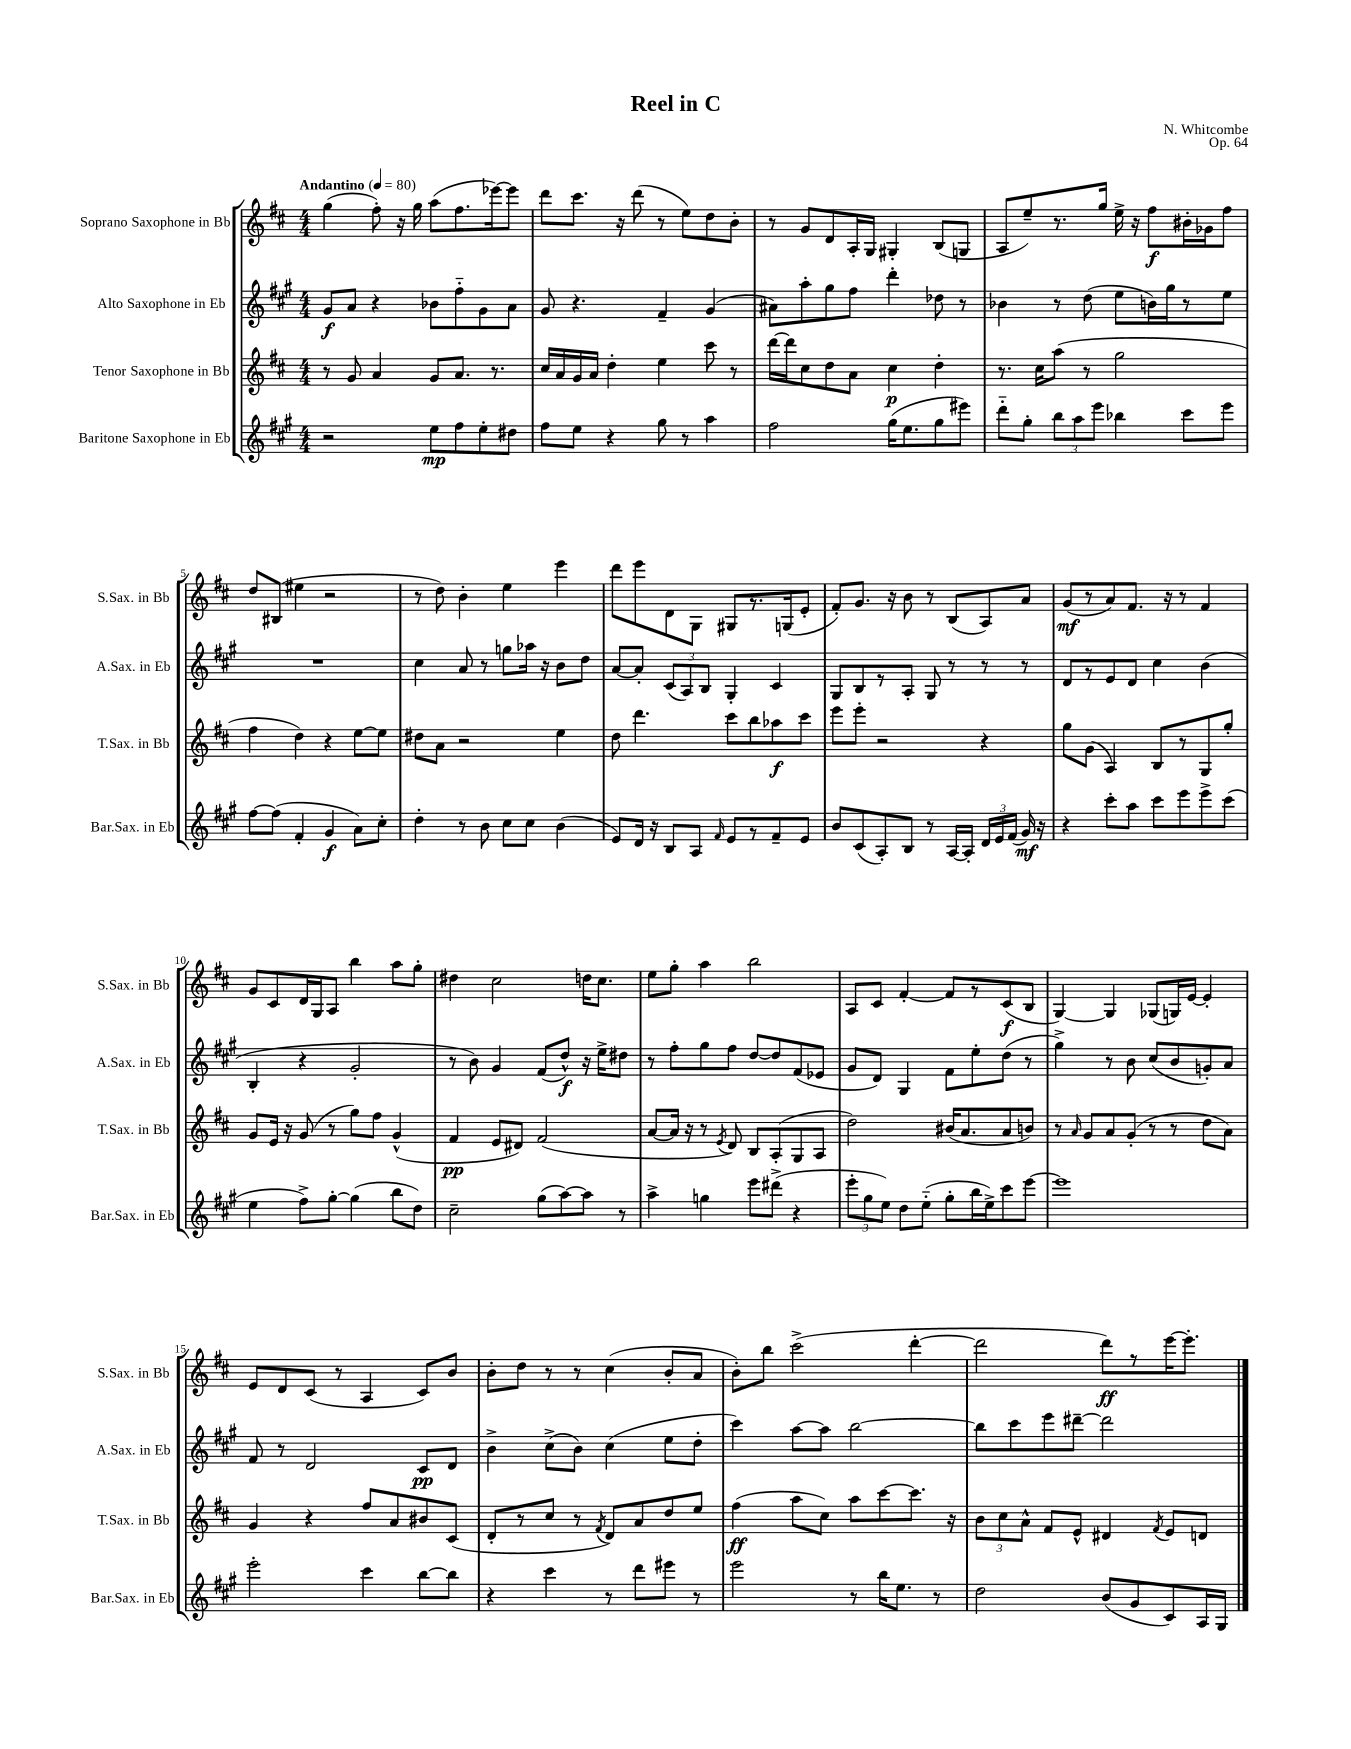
\header { title = "Reel in C" composer = "N. Whitcombe" opus = "Op. 64" }
<<
\new StaffGroup <<
\new Staff = "s0" \with { instrumentName = "Soprano Saxophone in Bb" shortInstrumentName = "S.Sax. in Bb" } {
    \clef treble \key d \major \numericTimeSignature \time 4/4 \tempo "Andantino" 4 = 80
    \autoBeamOff g''4( fis''8-.) r16 g''16 a''8[( fis''8. ees'''16~) ees'''8] |
    d'''8[ cis'''8.] r16 d'''8( r8 e''8[) d''8 b'8]-. |
    r8 g'8[ d'8 a16-. g16] gis4-. b8[( g8] |
    a8[ e''8--) r8. g''16] e''16-> r16 fis''8[\f bis'16-. ges'16 fis''8] |
    d''8[ bis8]( eis''4 r2 |
    r8 d''8) b'4-. e''4 e'''4 |
    d'''8[ e'''8 d'8 g8] gis8[ r8. g16( e'8]-. |
    fis'8[-.) g'8.] r16 b'8 r8 b8[( a8) a'8] |
    g'8[\mf( r8 a'8) fis'8.] r16 r8 fis'4 |
    g'8[ cis'8 d'16 g16 a8] b''4 a''8[ g''8]-. |
    dis''4 cis''2 d''16[ cis''8.] |
    e''8[ g''8]-. a''4 b''2 |
    a8[ cis'8] fis'4~-. fis'8[ r8 cis'8\f( b8] |
    g4~) g4 ges8[( g16) e'16]~ e'4-. |
    e'8[ d'8 cis'8]( r8 a4 cis'8[) b'8] |
    b'8[-. d''8] r8 r8 cis''4( b'8[-. a'8] |
    b'8[-.) b''8] cis'''2->( d'''4~-. |
    d'''2 d'''8[\ff) r8 e'''16~ e'''8.]-. \bar "|." |
}
\new Staff = "s1" \with { instrumentName = "Alto Saxophone in Eb" shortInstrumentName = "A.Sax. in Eb" } {
    \clef treble \key a \major \numericTimeSignature \time 4/4
    \autoBeamOff gis'8[\f a'8] r4 bes'8[ fis''8-_ gis'8 a'8] |
    gis'8 r4. fis'4-- gis'4( |
    ais'8[) a''8-. gis''8 fis''8] d'''4-. des''8 r8 |
    bes'4 r8 d''8( e''8[ b'16) gis''16 r8 e''8] |
    R1 |
    cis''4 a'8 r8 g''8[ aes''16] r16 b'8[ d''8] |
    a'8[~ a'8]-. \tuplet 3/2 { cis'8[( a8) b8] } gis4-. cis'4 |
    gis8[ b8 r8 a8]-. gis8 r8 r8 r8 |
    d'8[ r8 e'8 d'8] cis''4 b'4( |
    b4-. r4 gis'2-. |
    r8 b'8) gis'4 fis'8[( d''8]-^\f) r16 e''16[-> dis''8] |
    r8 fis''8[-. gis''8 fis''8] d''8[~ d''8 fis'8( ees'8] |
    gis'8[ d'8]) gis4 fis'8[ e''8-. d''8]( r8 |
    gis''4->) r8 b'8 cis''8[( b'8 g'8-.) a'8] |
    fis'8 r8 d'2 cis'8[\pp d'8] |
    b'4-> cis''8[->( b'8]) cis''4( e''8[ d''8]-. |
    cis'''4) a''8[~ a''8] b''2~ |
    b''8[ cis'''8 e'''8 dis'''8]~-- dis'''2 \bar "|." |
}
\new Staff = "s2" \with { instrumentName = "Tenor Saxophone in Bb" shortInstrumentName = "T.Sax. in Bb" } {
    \clef treble \key d \major \numericTimeSignature \time 4/4
    \autoBeamOff r8 g'8 a'4 g'8[ a'8.] r8. |
    cis''16[ a'16 g'16 a'16] d''4-. e''4 cis'''8 r8 |
    d'''16[~ d'''16 cis''8 d''8 a'8] cis''4\p d''4-. |
    r8. cis''16[ a''8]( r8 g''2 |
    fis''4 d''4) r4 e''8[~ e''8] |
    dis''8[ a'8] r2 e''4 |
    d''8 d'''4. cis'''8[ b''8 aes''8\f cis'''8] |
    e'''8[ e'''8]-. r2 r4 |
    g''8[ g'8]( a4) b8[ r8 g8 g''8]-. |
    g'8[ e'16] r16 g'8( r8 g''8[) fis''8] g'4-^( |
    fis'4\pp e'8[ dis'8]) fis'2( |
    a'8[~ a'16] r16 r8 \acciaccatura { e'8 } d'8) b8[ a8-.( g8 a8] |
    d''2) bis'16[( a'8. a'8 b'8]) |
    r8 \grace { a'16 } g'8[ a'8 g'8]-.( r8 r8 d''8[ a'8]) |
    g'4 r4 fis''8[ a'8 bis'8 cis'8]( |
    d'8[-. r8 cis''8] r8 \acciaccatura { fis'8 } d'8[) a'8 d''8 e''8] |
    fis''4\ff( a''8[ cis''8]) a''8[ cis'''8~ cis'''8.] r16 |
    \tuplet 3/2 { b'8[ cis''8 a'8]-^ } fis'8[ e'8]-^ dis'4 \acciaccatura { fis'8 } e'8[ d'8] \bar "|." |
}
\new Staff = "s3" \with { instrumentName = "Baritone Saxophone in Eb" shortInstrumentName = "Bar.Sax. in Eb" } {
    \clef treble \key a \major \numericTimeSignature \time 4/4
    \autoBeamOff r2 e''8[\mp fis''8 e''8-. dis''8] |
    fis''8[ e''8] r4 gis''8 r8 a''4 |
    fis''2 gis''16[( e''8. gis''8 eis'''8]) |
    d'''8[-_ gis''8]-. \tuplet 3/2 { b''8[ a''8 e'''8] } bes''4 cis'''8[ e'''8] |
    fis''8[~ fis''8]( fis'4-. gis'4\f a'8[) cis''8]-. |
    d''4-. r8 b'8 cis''8[ cis''8] b'4( |
    e'8[) d'16] r16 b8[ a8] \grace { fis'16 } e'8[ r8 fis'8-- e'8] |
    b'8[ cis'8( a8-.) b8] r8 a16[~ a16]-. \tuplet 3/2 { d'16[ e'16 fis'16]( } gis'16\mf) r16 |
    r4 cis'''8[-. a''8] cis'''8[ e'''8 e'''8-> cis'''8]( |
    e''4 fis''8[->) gis''8]~-. gis''4( b''8[ d''8]) |
    cis''2-- gis''8[( a''8~) a''8] r8 |
    a''4-> g''4 e'''8[ dis'''8]->( r4 |
    \tuplet 3/2 { e'''8[-. gis''8 e''8]) } d''8[ e''8]-_( gis''8[-. b''16 e''16->) cis'''8 e'''8]~ |
    e'''1 |
    e'''2-. cis'''4 b''8[~ b''8] |
    r4 cis'''4 r8 d'''8[ eis'''8] r8 |
    e'''2 r8 b''16[ e''8.] r8 |
    d''2 b'8[( gis'8 cis'8) a16 gis16] \bar "|." |
}
>>
>>
